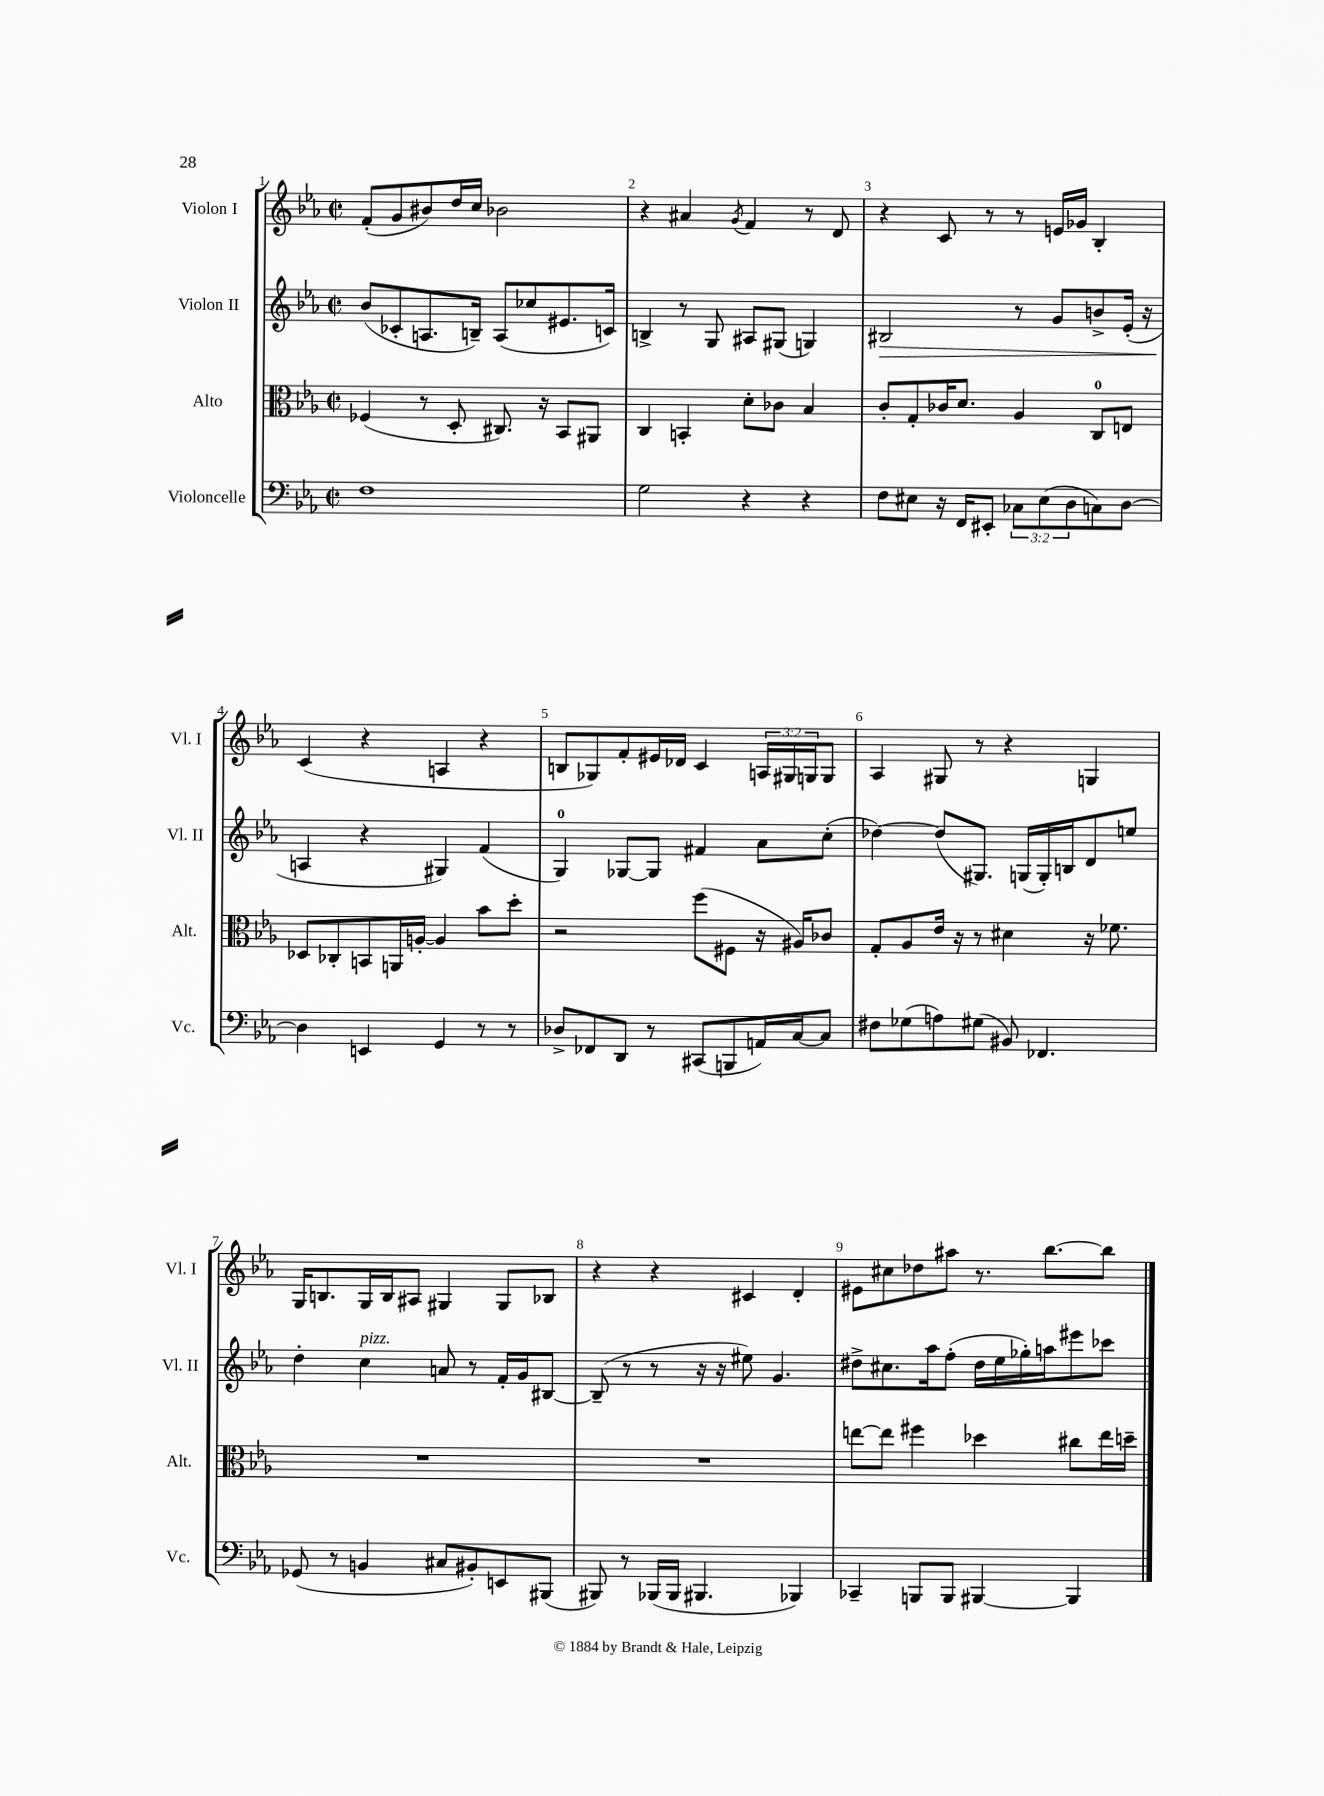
<<
\new StaffGroup <<
\new Staff = "s0" \with { instrumentName = "Violon I" shortInstrumentName = "Vl. I" } {
    \clef treble \key ees \major \defaultTimeSignature \time 2/2 \override Staff.TupletNumber.text = #tuplet-number::calc-fraction-text
    f'8-.( g'8 bis'8) d''16 c''16 bes'2 |
    r4 ais'4 \acciaccatura { g'8 } f'4 r8 d'8 |
    r4 c'8 r8 r8 e'16 ges'16 bes4-. |
    c'4( r4 a4 r4 |
    b8 ges8) f'8-. eis'16 des'16 c'4 \tuplet 3/2 { a16 gis16 g16 } g8 |
    aes4 gis8 r8 r4 g4 |
    g16 b8. g16 b16 ais8 gis4 gis8 bes8 |
    r4 r4 cis'4 d'4-. |
    eis'8 cis''8 des''8 ais''8 r8. bes''8.~ bes''8 \bar "|." |
}
\new Staff = "s1" \with { instrumentName = "Violon II" shortInstrumentName = "Vl. II" } {
    \clef treble \key ees \major \defaultTimeSignature \time 2/2
    bes'8( ces'8-. a8. b16--) a8( ces''8 eis'8. c'16) |
    b4-> r8 g8 ais8 gis8( g4) |
    bis2\> r8 g'8 b'8-> ees'16-.( r16 |
    a4\! r4 gis4) f'4( |
    g4-0) ges8~ ges8 fis'4 aes'8 c''8-.( |
    des''4~) des''8( gis8.) g16( g16-.) b16 d'8 e''8 |
    d''4-. c''4^\markup { \italic "pizz." } a'8 r8 f'16-. g'16 bis8~ |
    bis8--( r8 r8 r16 r16 eis''8) g'4. |
    dis''8-> cis''8. aes''16 f''8-.( dis''16 ees''16 ges''16-.) a''16 eis'''8 ces'''8 \bar "|." |
}
\new Staff = "s2" \with { instrumentName = "Alto" shortInstrumentName = "Alt." } {
    \clef alto \key ees \major \defaultTimeSignature \time 2/2
    fes4( r8 d8-. cis8.) r16 bes,8 ais,8 |
    c4 b,4-. d'8-. ces'8 bes4 |
    c'8-. g8-. ces'16 d'8. aes4 c8-0 e8 |
    des8 ces8-. b,8 a,16 a16~-. a4 bes'8 d''8-. |
    r2 f''8( fis8 r16 ais16) ces'8 |
    g8-. aes8 ees'16 r16 r8 dis'4 r16 fes'8. |
    R1 |
    R1 |
    e''8~ e''8 fis''4 des''4 cis''8 e''16 d''16-- \bar "|." |
}
\new Staff = "s3" \with { instrumentName = "Violoncelle" shortInstrumentName = "Vc." } {
    \clef bass \key ees \major \defaultTimeSignature \time 2/2 \override Staff.TupletNumber.text = #tuplet-number::calc-fraction-text
    f1 |
    g2 r4 r4 |
    f8 eis8 r16 f,16 eis,8-. \tuplet 3/2 { ces8 eis8( d8 } c8) d8~ |
    d4 e,4 g,4 r8 r8 |
    des8-> fes,8 d,8 r8 cis,8( b,,8 a,16) c16~ c8 |
    fis8 ges8( a8) gis8( bis,8) fes,4. |
    ges,8( r8 b,4 cis8 bis,8-.) e,8 bis,,8( |
    bis,,8) r8 bes,,16( bes,,16 bis,,4. bes,,4) |
    ces,4-- b,,8 b,,8 bis,,4~ bis,,4 \bar "|." |
}
>>
>>
\layout { \context { \Score \override BarNumber.break-visibility = ##(#f #t #t) barNumberVisibility = #all-bar-numbers-visible } }
